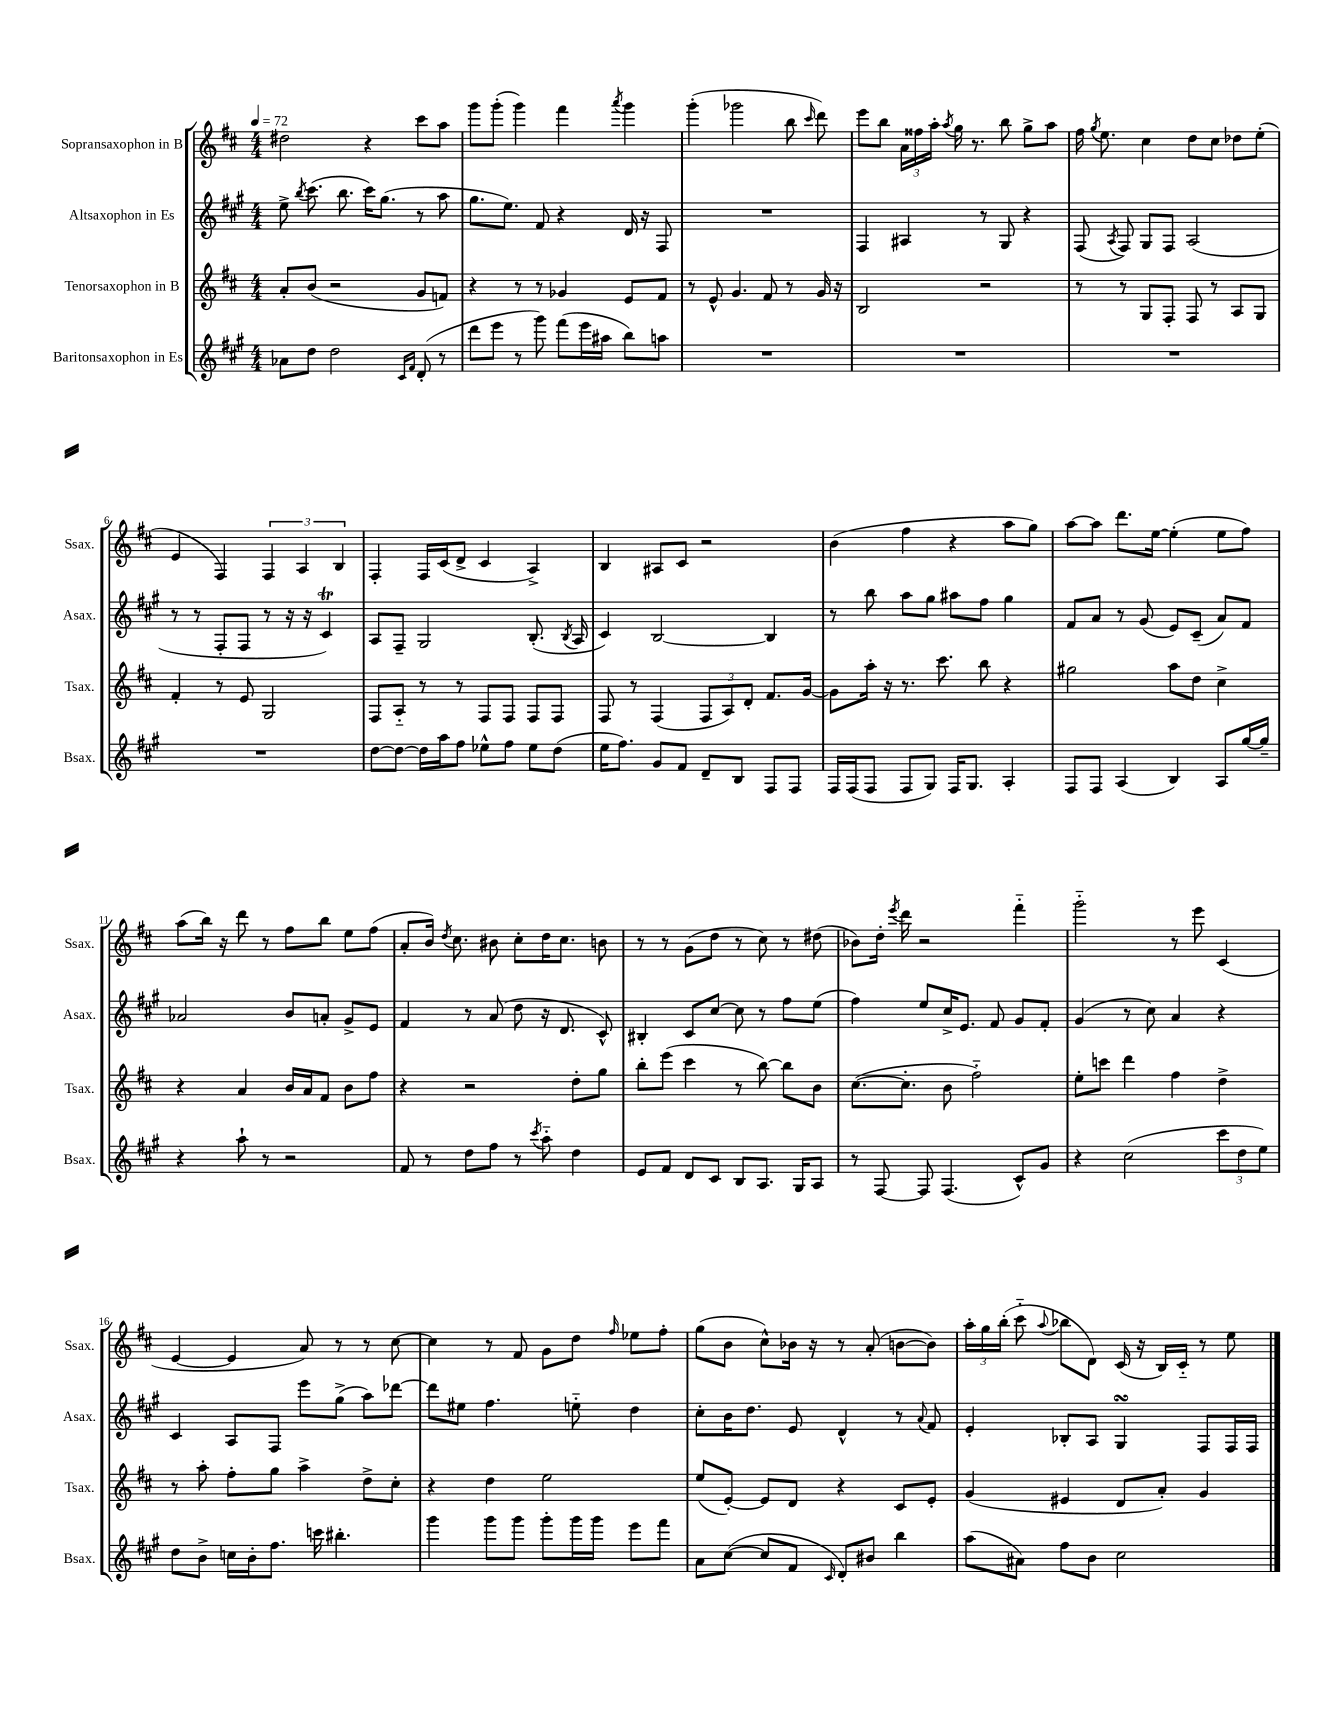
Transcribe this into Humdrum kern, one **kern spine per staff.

**kern	**kern	**kern	**kern
*staff4	*staff3	*staff2	*staff1
*clefG2	*clefG2	*clefG2	*clefG2
*k[f#c#g#]	*k[f#c#]	*k[f#c#g#]	*k[f#c#]
*M4/4	*M4/4	*M4/4	*M4/4
*MM72	*MM72	*MM72	*MM72
8a-	8a'	8ee^	2dd#
.	.	8qbb	.
8dd	(8b	(8.ccc#	.
2dd	2r	.	.
.	.	8.bb	.
.	.	16ccc#)	4r
.	.	(8.gg#	.
16qqc#	.	.	.
16qqf#	.	.	.
(8d'	8g	8r	8ccc#
8r	8f)	8aa	8aa
=	=	=	=
8ddd	4r	8.gg#	8ggg
8eee	.	.	(8ggg'
.	.	8.ee)	.
8r	8r	.	4ggg)
8ggg#)	8r	8f#	.
(8fff#	4g-	4r	4fff#
16eee	.	.	.
16aa#	.	.	.
.	.	.	8qaaa
8bb)	8e	16d	4ggg
.	.	16r	.
8aa	8f#	8F#	.
=	=	=	=
1r	8r	1r	(4ggg'
.	8e^^	.	.
.	4.g	.	2ggg-
.	8f#	.	.
.	8r	.	8bb
.	.	.	16qqccc#
.	16g	.	8ddd)
.	16r	.	.
=	=	=	=
1r	2B	4F#	8eee
.	.	.	8bb
.	.	4A#	24a
.	.	.	24ff##
.	.	.	24aa'
.	.	.	8qaa
.	.	.	16gg
.	.	.	8.r
.	2r	8r	.
.	.	8G#	8bb
.	.	4r	8gg^
.	.	.	8aa
=	=	=	=
1r	8r	(8F#	16ff#
.	.	.	8qgg
.	.	.	8.ee
.	.	8qA	.
.	8r	8F#)	.
.	8G	8G#	4cc#
.	8F#'	8F#	.
.	8F#	(2A	8dd
.	8r	.	8cc#
.	8A	.	8dd-
.	8G	.	(8ee'
=	=	=	=
1r	4f#'	8r	4e
.	.	8r	.
.	8r	8F#'	4F#)
.	8e	8F#	.
.	2G	8r	6F#
.	.	16r	.
.	.	.	6A
.	.	16r	.
.	.	4c#)	.
.	.	.	6B
=	=	=	=
[8dd	8F#	8A	4F#'
8dd_	8A'~	8F#~	.
16dd]	8r	2G#	16F#
16aa	.	.	(16c#
8ff#	8r	.	8d^
8ee-^^	8F#	.	4c#
8ff#	8F#	.	.
8ee-	8F#	(8.B'	4A^)
(8dd	8F#	.	.
.	.	8qB	.
.	.	16A	.
=	=	=	=
16ee	8F#	4c#)	4B
8.ff#)	.	.	.
.	8r	.	.
8g#	(4F#	[2B	8A#
8f#	.	.	8c#
8d~	12F#	.	2r
.	12A)	.	.
8B	.	.	.
.	12d'	.	.
8F#	8.f#	4B]	.
8F#	.	.	.
.	[16g	.	.
=	=	=	=
16F#	8g]	8r	(4b
(16F#	.	.	.
8F#	16aa'	8bb	.
.	16r	.	.
8F#	8.r	8aa	4ff#
8G#)	.	8gg#	.
.	8.ccc#	.	.
16F#	.	8aa#	4r
8.G#	.	.	.
.	8bb	8ff#	.
4A'	4r	4gg#	8aa
.	.	.	8gg)
=	=	=	=
8F#	2gg#	8f#	[8aa
8F#	.	8a	8aa]
(4A	.	8r	8.ddd
.	.	(8g#	.
.	.	.	[16ee
4B)	8aa	8e)	(4ee']
.	8dd	(8c#~	.
8A	4cc#^	8a)	8ee
[16gg#	.	8f#	8ff#)
16gg#~]	.	.	.
=	=	=	=
4r	4r	2a-	(8aa
.	.	.	16bb)
.	.	.	16r
8aa`	4a	.	8ddd
8r	.	.	8r
2r	16b	8b	8ff#
.	16a	.	.
.	8f#	8a'	8bb
.	8b	8g#^	8ee
.	8ff#	8e	(8ff#
=	=	=	=
8f#	4r	4f#	8a'
8r	.	.	16b)
.	.	.	8qdd
.	.	.	8.cc#
8dd	2r	8r	.
8ff#	.	(8a	8b#
8r	.	8dd	8cc#'
8qccc#	.	.	.
8aa'~	.	16r	16dd
.	.	8.d	8.cc#
4dd	8dd'	.	.
.	8gg	8c#^^)	8b
=	=	=	=
8e	8bb'	4B#'	8r
8f#	(8eee	.	8r
8d	4ccc#	8c#	(8g
8c#	.	[8cc#	8dd
8B	8r	8cc#]	8r
8.A	[8bb)	8r	8cc#)
.	8bb]	8ff#	8r
16G#	.	.	.
8A	8b	(8ee	(8dd#
=	=	=	=
8r	([8.cc#	4ff#)	8b-)
[8F#	.	.	16dd'
.	.	.	8qeee
.	8.cc#']	.	16ddd
8F#]	.	8ee	2r
(4.F#	8b	16cc#^	.
.	.	8.e	.
.	2ff#'~)	.	.
.	.	8f#	.
8c#^^)	.	8g#	4fff#'~
8g#	.	8f#'	.
=	=	=	=
4r	8ee'	(4g#	2ggg'~
.	8ccc	.	.
(2cc#	4ddd	8r	.
.	.	8cc#)	.
.	4ff#	4a	8r
.	.	.	8eee
12ccc#	4dd^	4r	(4c#
12dd	.	.	.
12ee)	.	.	.
=	=	=	=
8dd	8r	4c#	[4e
8b^	8aa'	.	.
16cc	8ff#'	8A	4e]
16b'	.	.	.
8.ff#	8gg	8F#	.
.	4aa^	8eee	8a)
16ccc	.	.	.
4.bb#'	.	(8gg#^	8r
.	8dd^	8aa)	8r
.	8cc#'	[8ddd-	[8cc#
=	=	=	=
4ggg#	4r	8ddd-]	4cc#]
.	.	8ee#	.
8ggg#	4dd	4.ff#	8r
8ggg#	.	.	8f#
8ggg#'	2ee	.	8g
16ggg#	.	8ee'~	8dd
16ggg#	.	.	.
.	.	.	16qqff#
8eee	.	4dd	8ee-
8fff#	.	.	8ff#'
=	=	=	=
8a	(8ee	8cc#'	(8gg
([8cc#	[8e')	16b	8b
.	.	8.dd	.
8cc#]	8e]	.	8cc#^^)
8f#	8d	8e	16b-
.	.	.	16r
16qqc#	.	.	.
8d')	4r	4d^^	8r
8b#	.	.	(8a'
4bb	8c#	8r	[8b
.	.	8qqa	.
.	8e'	8f#	8b])
=	=	=	=
(8aa	(4g	4e'	24aa'
.	.	.	24gg
.	.	.	(24bb'
8a#)	.	.	8ccc#'~
.	.	.	8qqaa
8ff#	4e#	8B-'	8bb-
8b	.	8A	8d)
2cc#	8d	4G#	(16c#
.	.	.	16r
.	8a')	.	16B)
.	.	.	16c#'~
.	4g	8F#	8r
.	.	16F#	8ee
.	.	16F#	.
==	==	==	==
*-	*-	*-	*-
